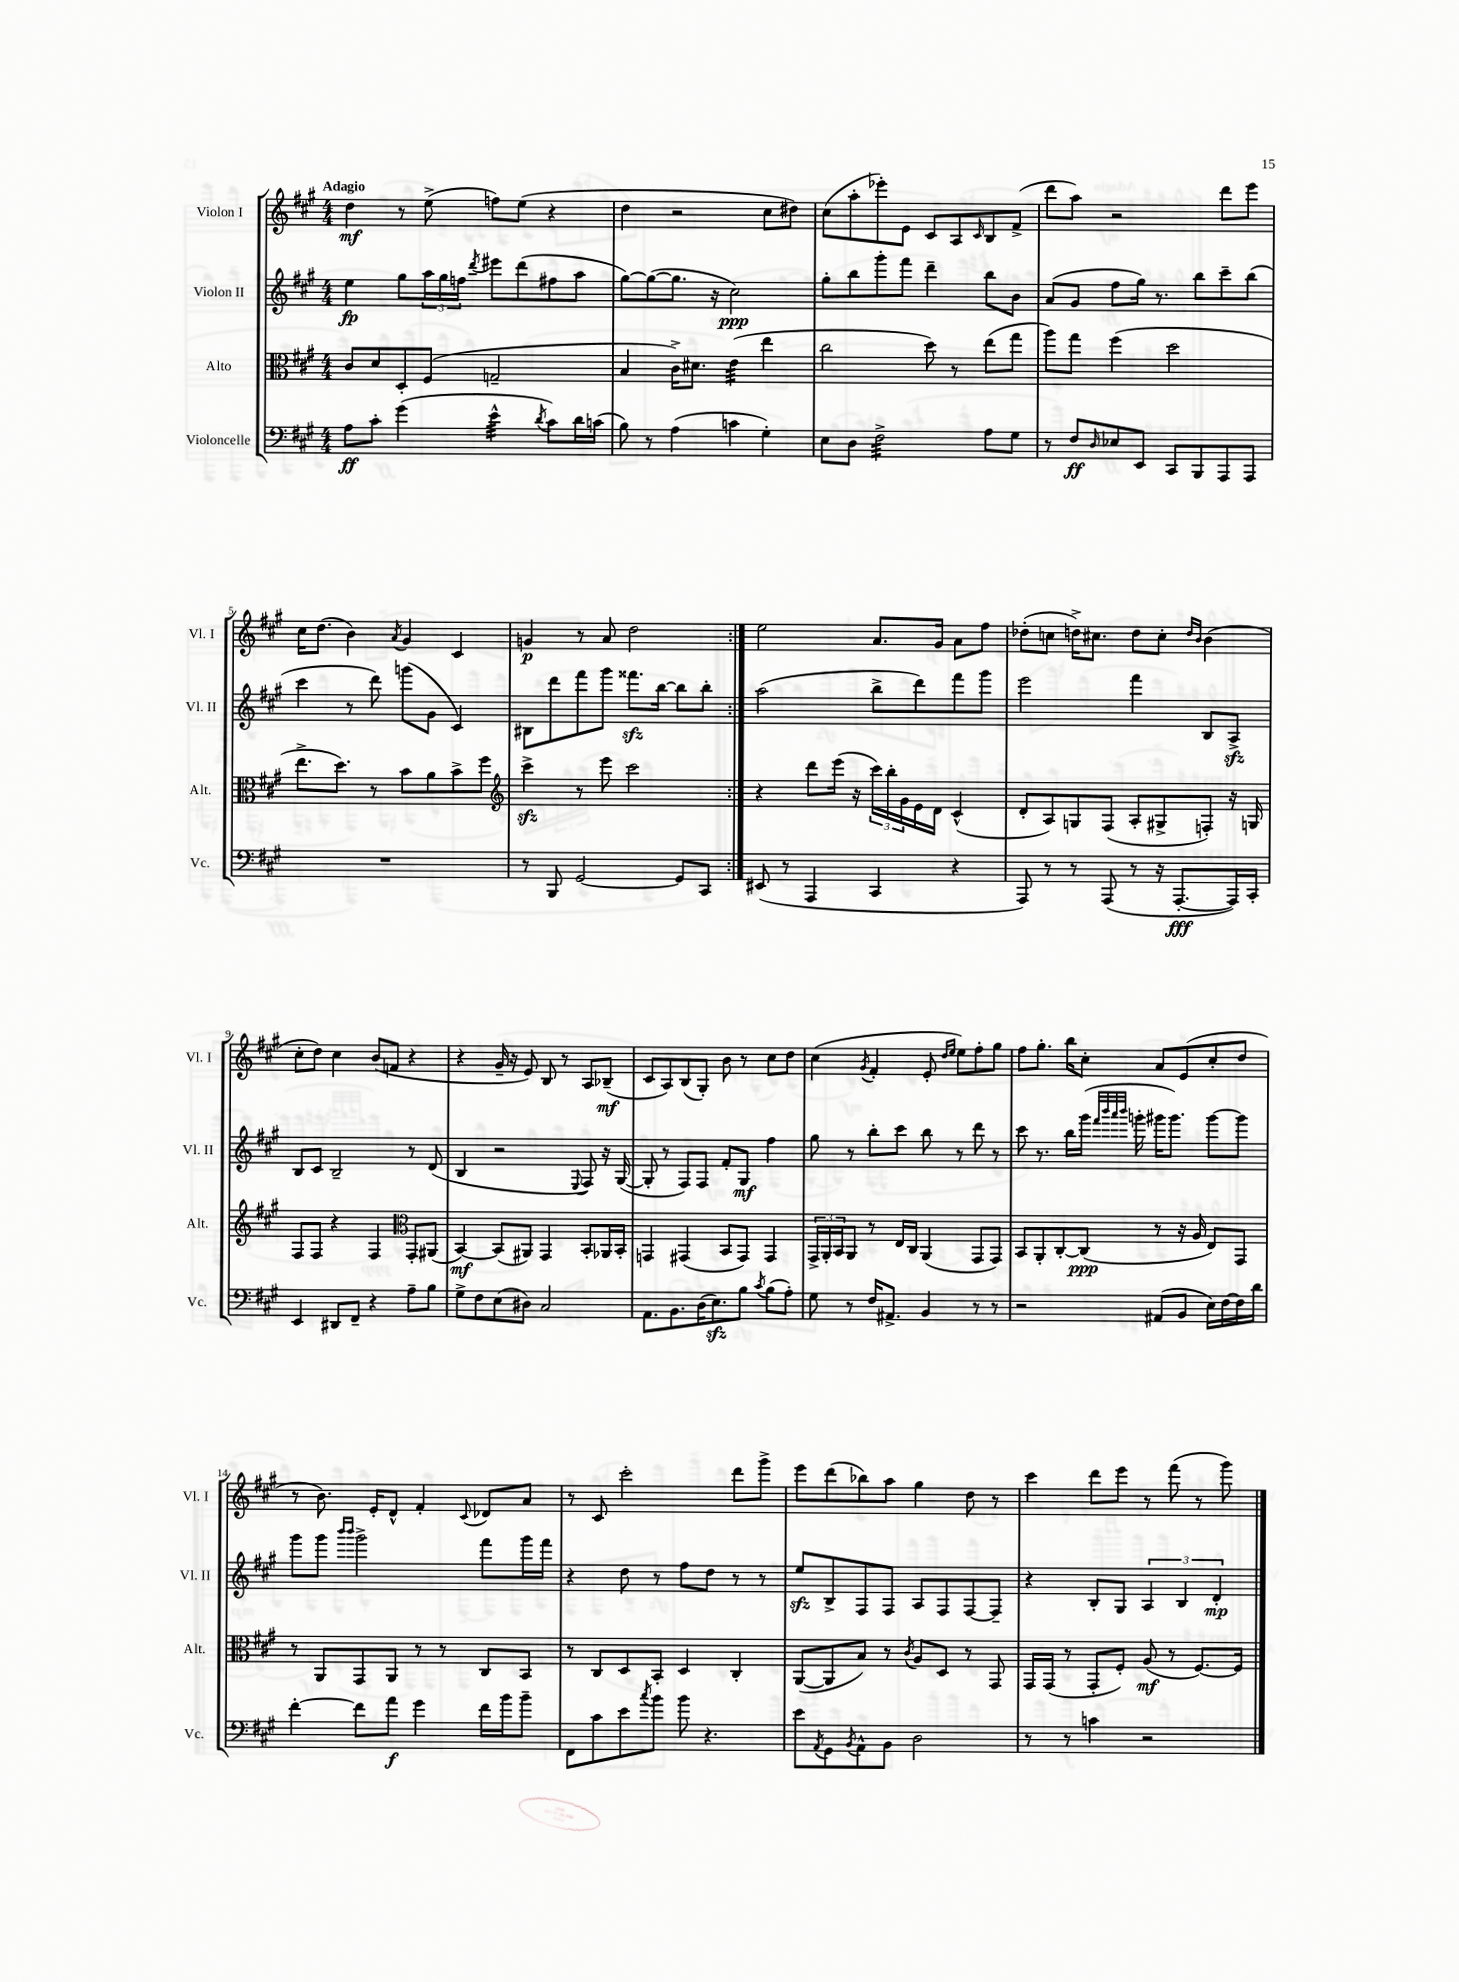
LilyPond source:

<<
\new StaffGroup <<
\new Staff = "s0" \with { instrumentName = "Violon I" shortInstrumentName = "Vl. I" } {
    \clef treble \key a \major \numericTimeSignature \time 4/4 \tempo "Adagio"
    \repeat volta 2 { d''4\mf r8 e''8->( f''8) e''8( r4 |
    d''4 r2 cis''8 dis''8) |
    cis''8( a''8-. ees'''8-.) e'8 cis'8 a8 \grace { cis'16 } b8 fis'8->( |
    d'''8 a''8) r2 d'''8 e'''8 |
    cis''16 d''8.( b'4) \acciaccatura { a'8 } gis'4 cis'4 |
    g'4\p r8 a'8 d''2 | }
    e''2 a'8. gis'16 a'8 fis''8 |
    des''8-.( c''8 d''16->) cis''8. d''8 cis''8-. \grace { d''16 b'16 } b'4( |
    cis''8-. d''8) cis''4 b'8( f'8 r4 |
    r4 gis'16-- r16 e'8) b8 r8 a8 bes8--\mf( |
    cis'8 a8) b8( gis8-.) b'8 r8 cis''8 d''8 |
    cis''4( \acciaccatura { gis'8 } fis'4-. e'8-. \grace { d''16 e''16 } e''8) fis''8-. gis''8 |
    fis''8 gis''8.-. b''16 cis''8-. a'8 e'8( cis''8-. d''8 |
    r8 b'8.) e'16-. d'8-^ fis'4-. \appoggiatura { cis'8 } des'8 a'8 |
    r8 cis'8 cis'''2-. d'''8 gis'''8-> |
    e'''8 d'''8( bes''8) a''8 gis''4 d''8 r8 |
    cis'''4 d'''8 e'''8 r8 fis'''8( r8 gis'''8) \bar "|." |
}
\new Staff = "s1" \with { instrumentName = "Violon II" shortInstrumentName = "Vl. II" } {
    \clef treble \key a \major \numericTimeSignature \time 4/4
    \repeat volta 2 { e''4\fp gis''8 \tuplet 3/2 { a''16 gis''16 f''16 } \acciaccatura { d'''8 } eis'''8 d'''8( fis''8 a''8 |
    gis''8~) gis''8~( gis''8. r16 cis''2\ppp) |
    gis''8-. b''8 gis'''8-. fis'''8 d'''4-- b''8 b'8 |
    a'8( gis'8 fis''8 gis''16) r8. b''8 cis'''8-- b''8( |
    cis'''4 r8 d'''8) g'''8( gis'8 cis'4) |
    bis8 d'''8 fis'''8 gis'''8 fisis'''8.\sfz b''16~ b''8 b''8-. | }
    a''2( b''8-> d'''8) fis'''8 gis'''8 |
    e'''2 fis'''4 b8 a8->\sfz |
    b8 cis'8 b2-- r8 d'8( |
    b4 r2 \appoggiatura { e8 } fis8) r16 gis16~( |
    gis8-. r8 fis8) fis8 fis'8-. gis8\mf fis''4 |
    gis''8 r8 b''8-. cis'''8 b''8 r8 d'''8 r8 |
    cis'''8 r8. b''16 gis'''16( \grace { fis'''32 b'''32 a'''32 b'''32 } g'''16-. gis'''16 gis'''8.) gis'''8~ gis'''8 |
    gis'''8 gis'''8 \grace { b'''16 b'''16 } gis'''2-> fis'''8 gis'''16 fis'''16 |
    r4 d''8 r8 fis''8 d''8 r8 r8 |
    e''8\sfz b8-> fis8 fis8 a8 fis8 fis8~ fis8-- |
    r4 b8-. gis8 \tuplet 3/2 { a4 b4 d'4-.\mp } \bar "|." |
}
\new Staff = "s2" \with { instrumentName = "Alto" shortInstrumentName = "Alt." } {
    \clef alto \key a \major \numericTimeSignature \time 4/4
    \repeat volta 2 { cis'8 d'8 d8-. fis8( g2-- |
    b4 cis'16->) dis'8. e'4:32( e''4 |
    cis''2 d''8) r8 e''8( gis''8 |
    a''8) gis''8 fis''4( d''2 |
    e''8.-> d''8.) r8 b'8 a'8 b'8-> fis''8 |
    \clef treble cis'''4->\sfz r8 e'''8 cis'''2 | }
    r4 d'''8 e'''16( r16 \tuplet 3/2 { cis'''16) b''16-. gis'16 } e'16 d'16 cis'4-^( |
    d'8-. a8) g8 fis8( a8-. gis8-> f8-.) r16 g16 |
    fis8 fis8 r4 fis4 \clef alto gis,8-. ais,8( |
    b,4~\mf) b,8( ais,8) gis,4 b,8-. aes,16 b,16-. |
    g,4 gis,4( b,8 gis,8) gis,4 |
    \tuplet 3/2 { gis,16-> a,16-. b,16 } a,8 r8 e16 cis16 a,4( gis,8 gis,8) |
    b,8 a,8-. cis8~-. cis8\ppp( r8 r16 a16 e8) gis,8 |
    r8 a,8 gis,8 a,8 r8 r8 cis8 b,8 |
    r8 cis8 d8 b,8-. d4 cis4-. |
    a,8~( a,8 b8) r8 \acciaccatura { cis'8 } a8 d8 r8 gis,8 |
    gis,16 gis,16( r8 gis,8-. fis8-.) a8\mf( r8 fis8.~) fis16 \bar "|." |
}
\new Staff = "s3" \with { instrumentName = "Violoncelle" shortInstrumentName = "Vc." } {
    \clef bass \key a \major \numericTimeSignature \time 4/4
    \repeat volta 2 { a8\ff cis'8-. gis'4( e'4:32-^ \acciaccatura { d'8 } cis'8) d'16 c'16( |
    b8) r8 a4( c'4 gis4-.) |
    e8 d8 fis2:32-> a8 gis8 |
    r8 fis8\ff \grace { d16 } ees8 e,8 cis,8 b,,8 a,,8 a,,8 |
    R1 |
    r8 b,,8 gis,2~ gis,8 cis,8 | }
    eis,8( r8 a,,4 cis,4 r4 |
    a,,8) r8 r8 a,,8( r8 r16 a,,8.~-.\fff a,,16) cis,16-. |
    e,4 dis,8 fis,8-- r4 a8-- b8 |
    gis8-> fis8 e8( dis8) cis2 |
    a,8. b,8. d16( e8.\sfz) b8 \acciaccatura { cis'8 } b8( a8-.) |
    gis8 r8 fis16 ais,8.-> b,4 r8 r8 |
    r2 ais,8( b,8 e16) fis16~ fis16 d'16 |
    fis'4~-. fis'8 a'8\f gis'4 fis'16 b'16 b'8-- |
    fis,8 cis'8 e'8 \acciaccatura { cis''8 } b'8 b'8 r4. |
    e'8 \acciaccatura { a,8 } gis,8 \acciaccatura { b,8 } a,8-^ b,8 d2 |
    r8 r8 c'4 r2 \bar "|." |
}
>>
>>
